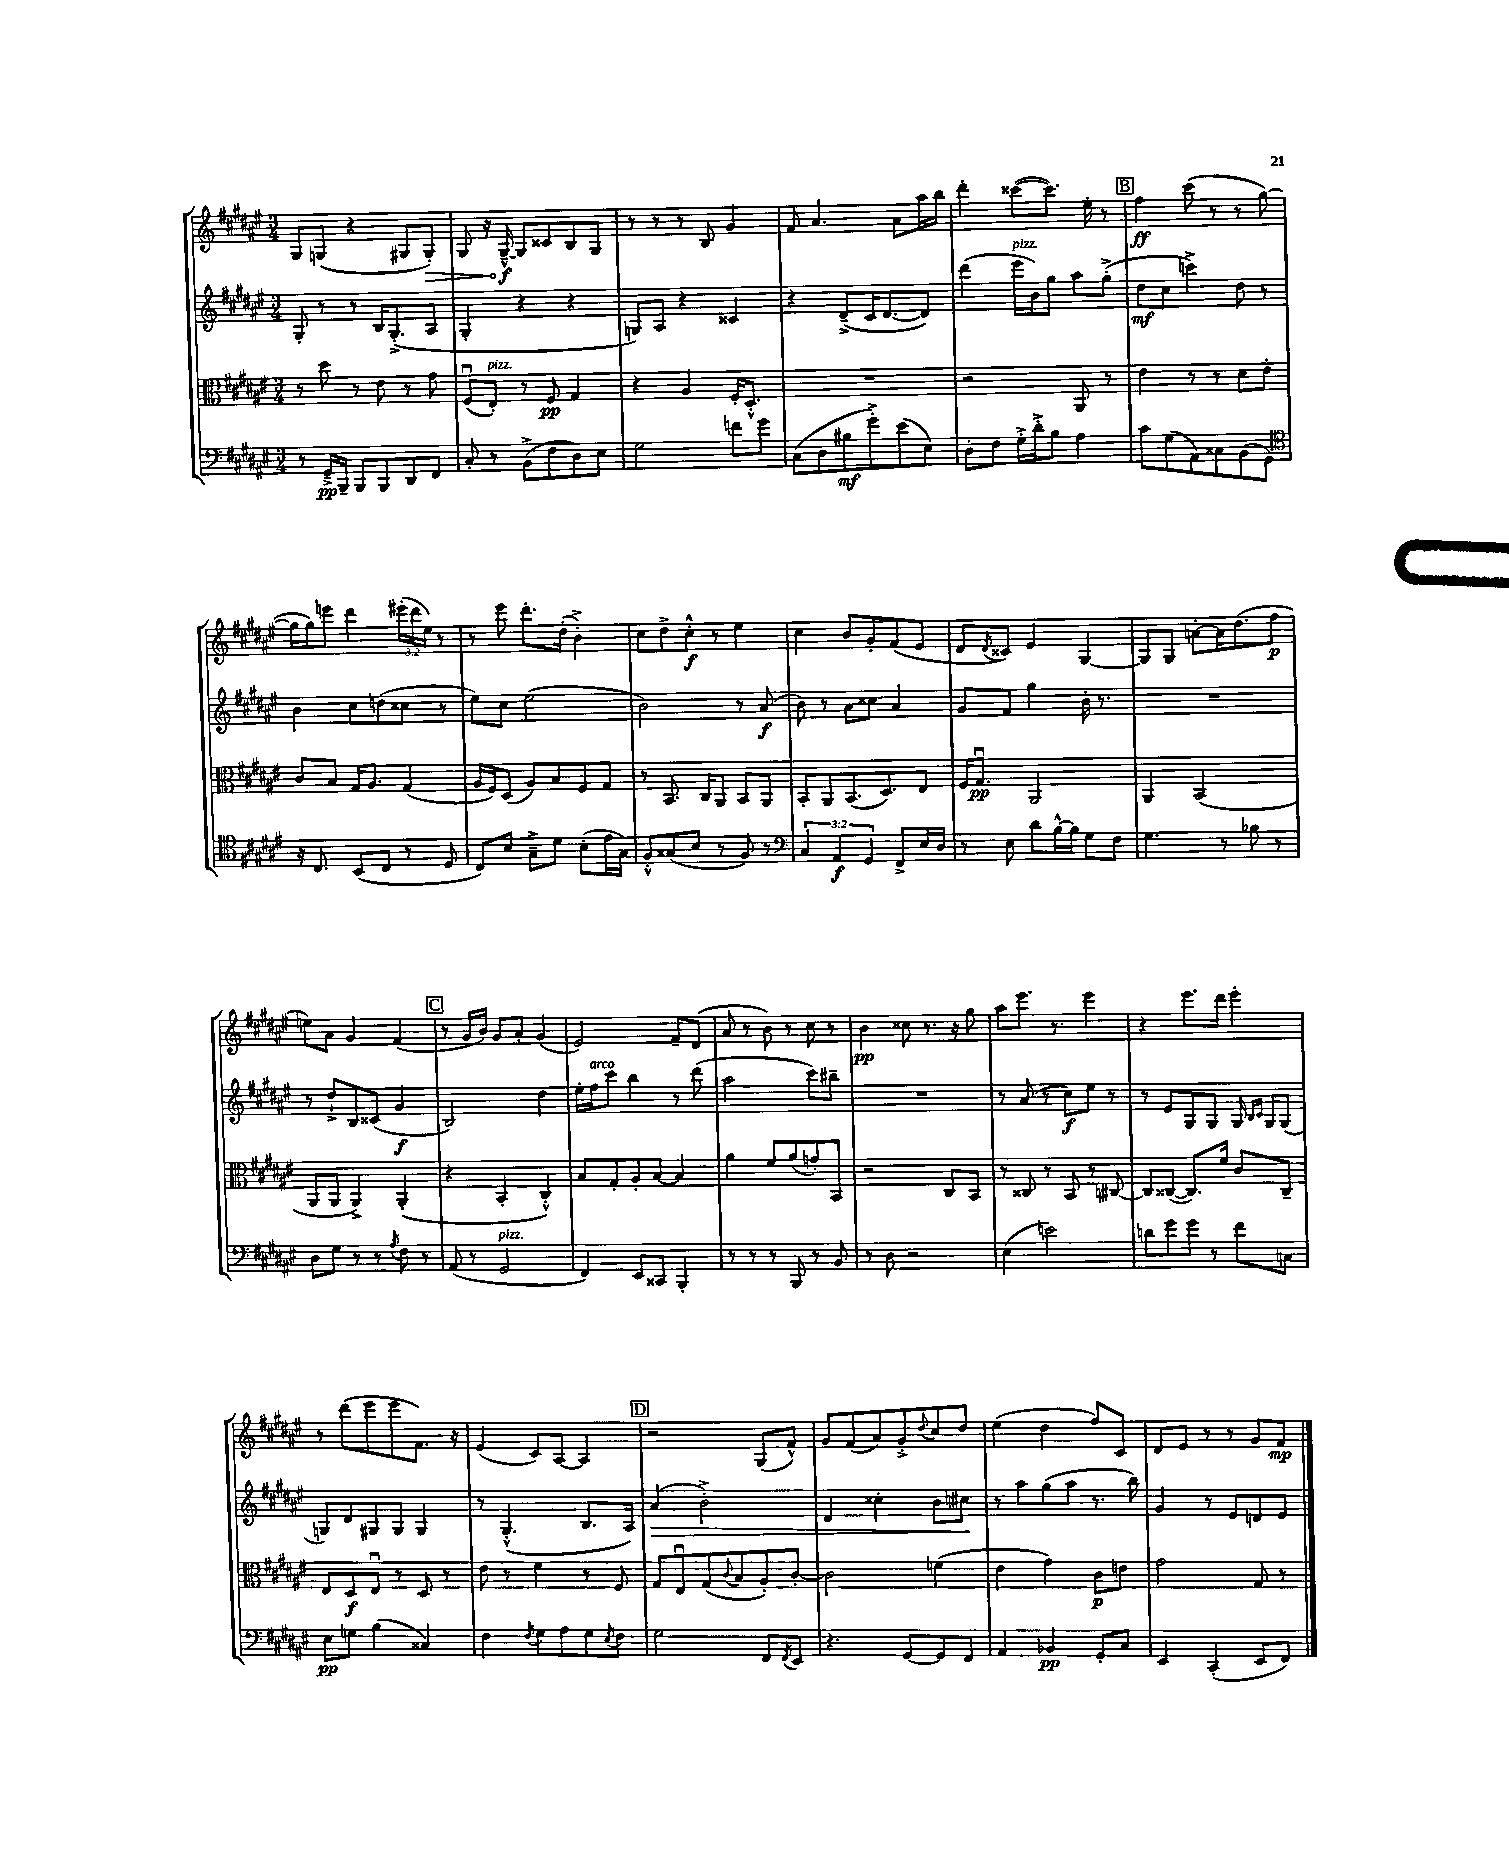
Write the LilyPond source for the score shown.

<<
\new StaffGroup <<
\new Staff = "s0" {
    \clef treble \key fis \major \numericTimeSignature \time 3/4 \override Staff.TupletNumber.text = #tuplet-number::calc-fraction-text
    gis8 g8( r4 gis8 \once \override Hairpin.circled-tip = ##t gis8-.\>) |
    gis8 r16 gis16~---^\f\! gis8 cisis'8 b8 gis8 |
    r8 r8 r8 b8 gis'4 |
    fis'8 ais'4. ais'8 ais''16 b''16 |
    dis'''4-. cisis'''8~( cisis'''8.) eis''16-. r8 |
    \mark \markup { \box "B" } fis''4\ff cis'''8( r8 r8 gis''8~ |
    gis''16 gis''16) e'''8 dis'''4 \tuplet 3/2 { eis'''16-.( dis'''16 eis''16) } r8 |
    r8 eis'''8 dis'''8.-. dis''16-.( b'4-.->) |
    cis''8 dis''8-> cis''8-.-^\f r8 eis''4 |
    cis''4 b'8 gis'8-. fis'8( eis'8 |
    dis'8 \acciaccatura { dis'8 } cisis'8) eis'4 gis4~ |
    gis8 gis8 a'8~-. a'16 dis''8.( fis''8\p |
    e''8) ais'8 gis'4 fis'4( |
    \mark \markup { \box "C" } r8 gis'16 b'16) gis'8 ais'8-. gis'4( |
    eis'2) fis'8-- dis'8( |
    ais'8 r8 b'8) r8 cis''8 r8 |
    b'4\pp cisis''8 r8. r16 gis''8 |
    ais''8 eis'''8. r8. eis'''4 |
    r4 eis'''8. dis'''16 eis'''4-. |
    r8 dis'''8( eis'''8 eis'''8 fis'8.) r16 |
    eis'4( cis'8) ais8~ ais4 |
    \mark \markup { \box "D" } r2 gis8( fis'8-^) |
    gis'8 fis'8( ais'8) gis'8-.-> \appoggiatura { dis''8 } cis''8 dis''8 |
    eis''4( dis''4 fis''8) cis'8 |
    dis'8 eis'8 r8 r8 gis'8 fis'8\mp \bar "|." |
}
\new Staff = "s1" {
    \clef treble \key fis \major \numericTimeSignature \time 3/4
    gis8-. r8 r8 b16 gis8.-.->( ais8 |
    gis4-. r4 r4 |
    g8) ais8 r4 cisis'4 |
    r4 dis'8--->( cis'16 dis'8.~ dis'8) |
    dis'''4( eis'''16^\markup { \italic "pizz." } b'16) gis''8 ais''8 gis''8-.->( |
    \mark \markup { \box "B" } dis''8\mf cis''8 c'''4->) dis''8 r8 |
    b'4 cis''8 d''8( cisis''8 r8 |
    eis''8) cis''8 eis''2( |
    b'2) r8 ais'8\f( |
    b'8) r8 ais'8 cisis''8 ais'4 |
    gis'8 fis'8 gis''4 b'16-. r8. |
    R2. |
    r8 dis''8-!-> b8 cisis'8( gis'4\f |
    \mark \markup { \box "C" } b2) dis''4 |
    eis''16-. fis''16^\markup { \italic "arco" } cis'''8 b''4 r8 dis'''8( |
    ais''2 cis'''8) bis''8-- |
    R2. |
    r8 ais'8( r8 cis''8\f) eis''8 r8 |
    r8 eis'8 gis8 gis8 gis16 \grace { b16 cis'16 } gis16 gis8( |
    g8) dis'8 gis8 gis8 gis4 |
    r8 gis4.-.-^( b8. ais16) |
    \mark \markup { \box "D" } ais'4\>( b'2-.->) |
    dis'4 cisis''4-. b'8 cis''8\! |
    r8 ais''8 gis''8( ais''8 r8. b''16) |
    gis'4 r8 eis'8 d'8 eis'8 \bar "|." |
}
\new Staff = "s2" {
    \clef alto \key fis \major \numericTimeSignature \time 3/4
    r8 dis''8 r8 eis'8 r8 gis'8 |
    fis8\downbow( eis8-.^\markup { \italic "pizz." }) r8 fis8\pp gis4 |
    r4 ais4 fis16-. dis8.-.-^ |
    R2. |
    r2 ais,8 r8 |
    \mark \markup { \box "B" } eis'4 r8 r8 dis'8 eis'8-. |
    cis'8 b8 gis16 ais8. gis4( |
    ais16 fis16) dis8( ais8) b8 fis8 gis8 |
    r8 b,8. cis16 ais,8 b,8 ais,8 |
    b,8-. ais,8 b,8.( dis8.) eis8 |
    fis16 gis8.\downbow\pp ais,2 |
    ais,4 b,2( |
    ais,8 ais,8 ais,4->) ais,4-.( |
    \mark \markup { \box "C" } r4 b,4-. cis4-.-^) |
    b8 gis8-. ais8-. b8~ b4 |
    ais'4 fis'8 ais'8( g'8-.) b,8 |
    r2 cis8 b,8 |
    r8 cisis8 r8 b,8 r8 cis8~ |
    cis8 cisis8~( cisis8.) fis'16 cis'8 cisis8-- |
    eis8 dis8\f eis8\downbow r8 dis8 r8 |
    eis'8 r8 fis'4 r8 fis8 |
    \mark \markup { \box "D" } gis8 eis8\downbow gis8( \appoggiatura { cis'8 } b8 ais8-.) cis'8~-. |
    cis'2 f'4( |
    eis'4 gis'4) cis'8\p e'8 |
    gis'2 gis8 r8 \bar "|." |
}
\new Staff = "s3" {
    \clef bass \key fis \major \numericTimeSignature \time 3/4 \override Staff.TupletNumber.text = #tuplet-number::calc-fraction-text
    r8 gis,16--->\pp b,,16-- b,,8 b,,8 dis,8 fis,8 |
    cis8-. r8 b,8->( fis8 dis8) eis8 |
    gis2 f'8 gis'8 |
    cis8( dis8 bis8\mf gis'8-.->) eis'8( eis8) |
    dis8-. fis8 gis16-.-> dis'16-.-> b8 ais4 |
    \mark \markup { \box "B" } cis'8 gis8( ais,8) cisis8 b,8( gis,8) |
    \clef tenor r16 cis8. b,8( cis8 r8 dis8 |
    cis8) b8 gis8---> dis'8 b8-.( eis'16 gis16) |
    fis8-.-^ gisis8( b8 r8 fis8) r8 |
    \clef bass \tuplet 3/2 { cis4 ais,4\f gis,4 } fis,8-> eis16 dis16 |
    r8 eis8 dis'8 b16~-^ b16 gis8 fis8 |
    gis4. r8 bes8 r8 |
    dis8 gis8 r8 r8 \acciaccatura { ais8 } fis8 r8 |
    \mark \markup { \box "C" } ais,8( r8 gis,2^\markup { \italic "pizz." } |
    fis,4) eis,8 cisis,8 b,,4-. |
    r8 r8 r8 b,,8 r8 b,8 |
    r8 dis8 r2 |
    eis4( e'2) |
    d'8 gis'8 gis'8 r8 fis'8 c8 |
    eis8\pp g8 b4( cisis4) |
    fis4 \acciaccatura { fis8 } gis8 ais8 gis8 \acciaccatura { eis8 } fis8 |
    \mark \markup { \box "D" } gis2 fis,8 \acciaccatura { fis,8 } eis,8 |
    r4. gis,8~ gis,8 fis,8 |
    ais,4 bes,4\pp gis,8-. cis8 |
    eis,4 cis,4-.( eis,8 fis,8) \bar "|." |
}
>>
>>
\layout { \context { \Score \remove "Bar_number_engraver" } }
